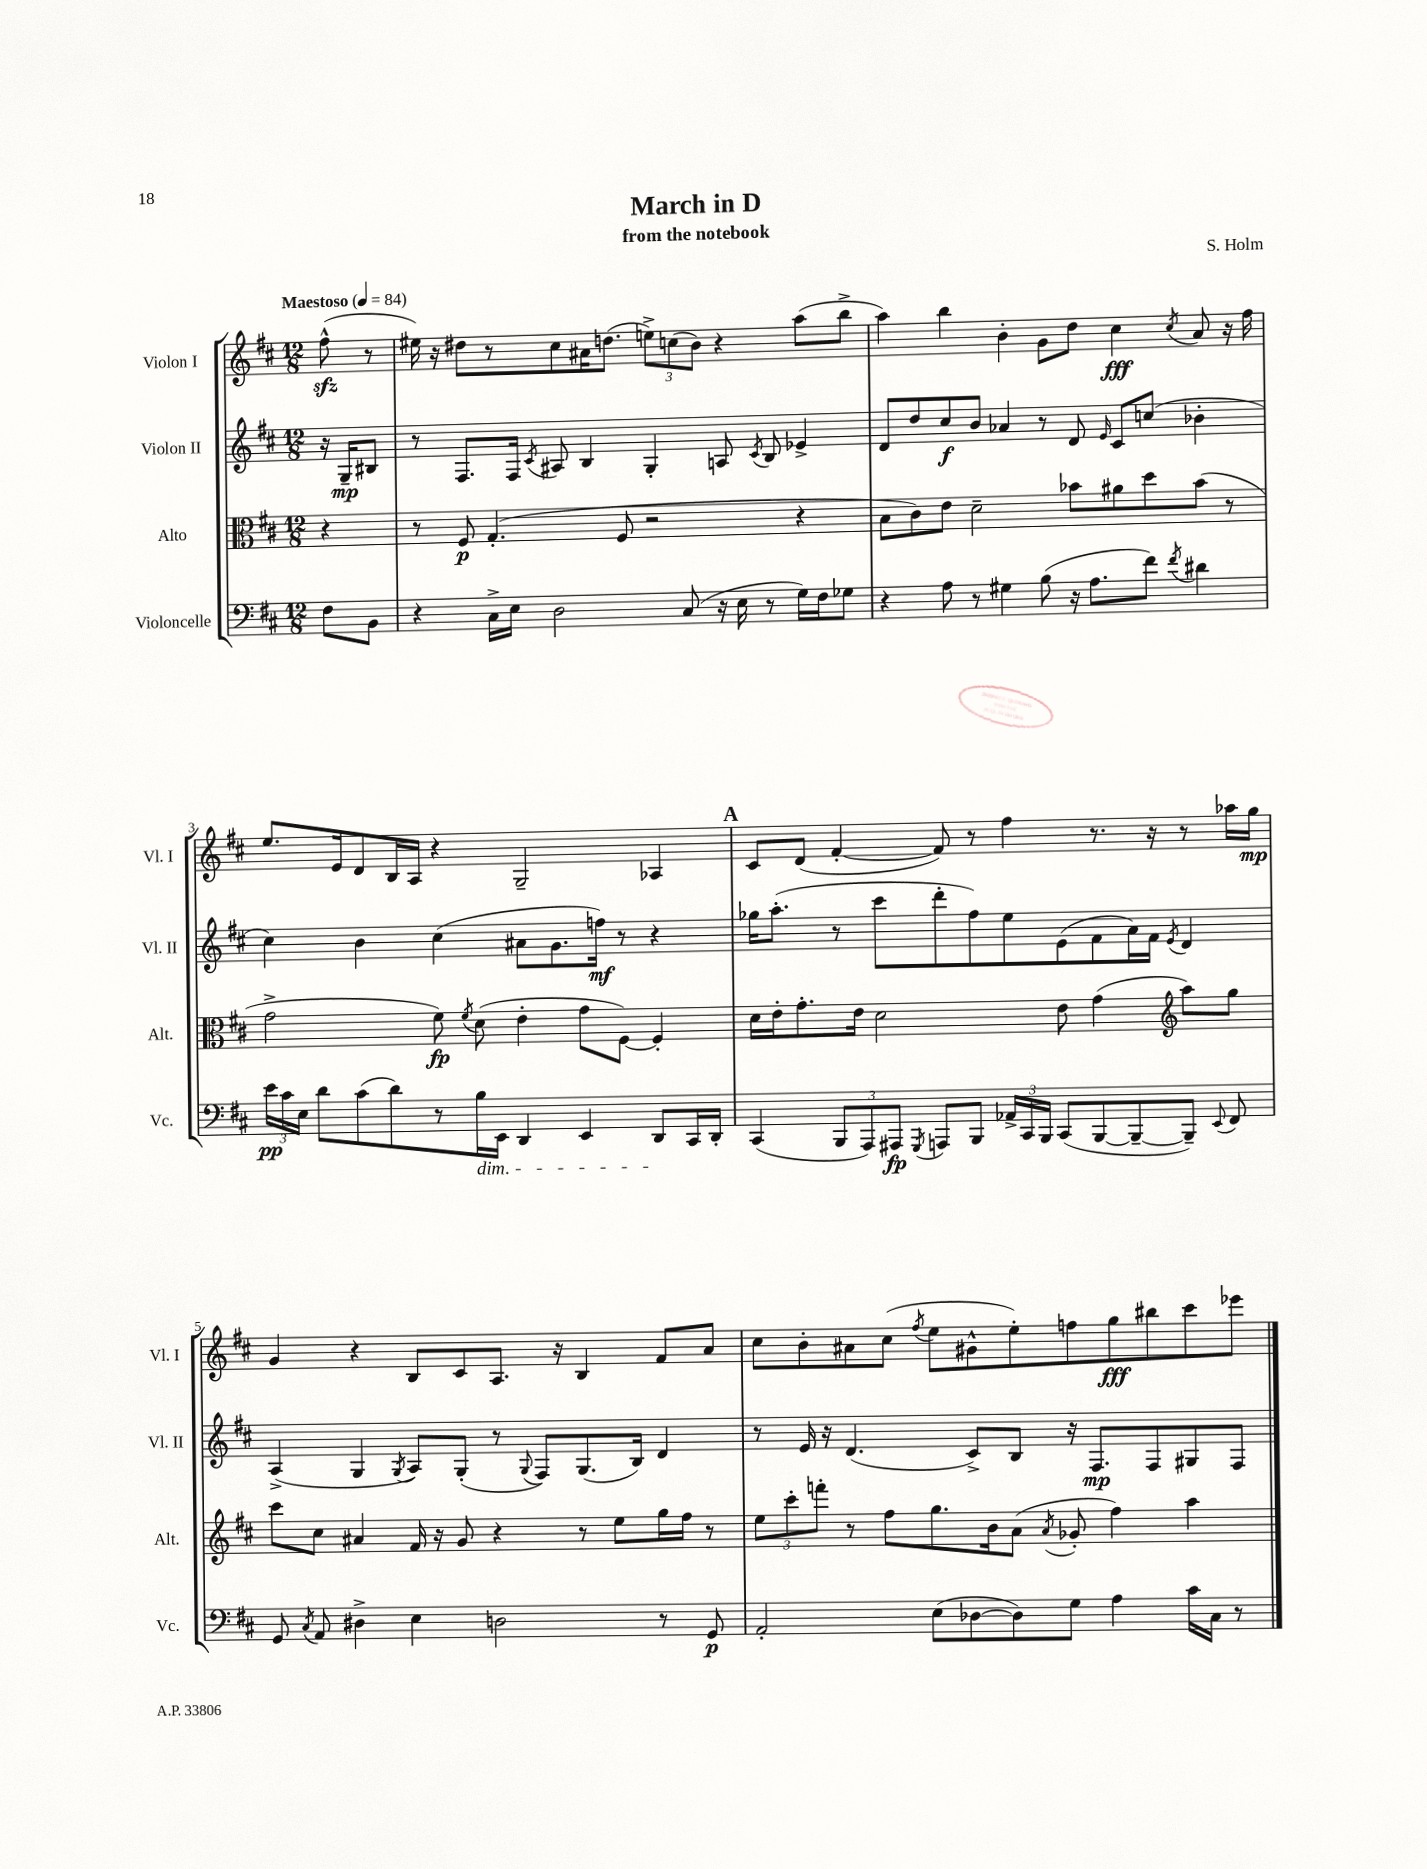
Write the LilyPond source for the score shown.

\header { title = "March in D" composer = "S. Holm" subtitle = "from the notebook" }
<<
\new StaffGroup <<
\new Staff = "s0" \with { instrumentName = "Violon I" shortInstrumentName = "Vl. I" } {
    \clef treble \key d \major \numericTimeSignature \time 12/8 \partial 4 \tempo "Maestoso" 4 = 84
    \autoBeamOff fis''8-^\sfz( r8 |
    eis''16) r16 dis''8[ r8 cis''8 ais'16 d''8.]( \tuplet 3/2 { e''8[->) c''8( b'8]) } r4 a''8[( b''8]-> |
    a''4) b''4 b'4-. g'8[ d''8] cis''4\fff \acciaccatura { cis''8 } a'8 r16 fis''16 |
    e''8.[ e'16 d'8 b16 a16] r4 g2-- aes4 |
    \mark \markup { \bold "A" } cis'8[ d'8]( fis'4~-. fis'8) r8 fis''4 r8. r16 r8 aes''16[ g''16]\mp |
    g'4 r4 b8[ cis'8 a8.] r16 b4 fis'8[ a'8] |
    cis''8[ b'8-. ais'8 cis''8]( \acciaccatura { fis''8 } e''8[ gis'8-^ e''8-.) f''8 g''8\fff bis''8 cis'''8 ees'''8] \bar "|." |
}
\new Staff = "s1" \with { instrumentName = "Violon II" shortInstrumentName = "Vl. II" } {
    \clef treble \key d \major \numericTimeSignature \time 12/8 \partial 4
    \autoBeamOff r16 g16[--\mp bis8] |
    r8 fis8.[ fis16] \acciaccatura { cis'8 } ais8 b4 g4-. a8 \acciaccatura { cis'8 } b8 ees'4-> |
    d'8[ d''8 cis''8\f b'8] aes'4 r8 d'8 \grace { e'16 } cis'8[ c''8]( bes'4-. |
    cis''4) b'4 cis''4( ais'8[ g'8. f''16]\mf) r8 r4 |
    \mark \markup { \bold "A" } ges''16[ a''8.]-.( r8 cis'''8[ d'''8-. fis''8) e''8 e'8( fis'8 a'16) fis'16] \acciaccatura { e'8 } d'4 |
    a4->( g4 \acciaccatura { g8 } a8[) g8]-.( r8 \appoggiatura { g8 } fis8[) g8.( b16]) d'4 |
    r8 e'16 r16 d'4.( cis'8[->) b8] r16 fis8.[\mp fis8 gis8 fis8] \bar "|." |
}
\new Staff = "s2" \with { instrumentName = "Alto" shortInstrumentName = "Alt." } {
    \clef alto \key d \major \numericTimeSignature \time 12/8 \partial 4
    \autoBeamOff r4 |
    r8 fis8\p g4.-.( fis8 r2 r4 |
    b8[ cis'8) e'8] d'2-- bes'8[ ais'8 d''8 bes'8]( r8 |
    g'2-> fis'8\fp) \acciaccatura { fis'8 } d'8( e'4-. g'8[ fis8]~) fis4-. |
    \mark \markup { \bold "A" } d'16[ e'16-. g'8.-. e'16] d'2 e'8 g'4( \clef treble a''8[) g''8] |
    cis'''8[ cis''8] ais'4 fis'16 r16 g'8 r4 r8 e''8[ g''16 fis''16] r8 |
    \tuplet 3/2 { e''8[ cis'''8-. f'''8]-. } r8 fis''8[ g''8. b'16 a'8]( \acciaccatura { a'8 } ges'8-. fis''4) a''4 \bar "|." |
}
\new Staff = "s3" \with { instrumentName = "Violoncelle" shortInstrumentName = "Vc." } {
    \clef bass \key d \major \numericTimeSignature \time 12/8 \partial 4
    \autoBeamOff fis8[ b,8] |
    r4 cis16[-> e16] d2 cis8( r16 e16 r8 g16[) fis16 ges8] |
    r4 a8 r8 gis4 b8( r16 a8.[ fis'8]) \acciaccatura { fis'8 } dis'4 |
    \tuplet 3/2 { e'16[\pp cis'16 e16] } d'8[ cis'8( d'8) r8 b16\dim e,16] d,4 e,4 d,8[\! cis,16 d,16]-. |
    \mark \markup { \bold "A" } cis,4( \tuplet 3/2 { b,,8[ a,,8) ais,,8]\fp } \acciaccatura { g,,8 } a,,8[ b,,8] \tuplet 3/2 { aes,16[-> cis,16 b,,16] } cis,8[( b,,8~ b,,8~-- b,,8]--) \appoggiatura { e,8 } fis,8 |
    g,8 \acciaccatura { cis8 } a,8 dis4-> e4 d2 r8 g,8\p |
    a,2-. e8[( des8~ des8) g8] a4 cis'16[ cis16] r8 \bar "|." |
}
>>
>>
